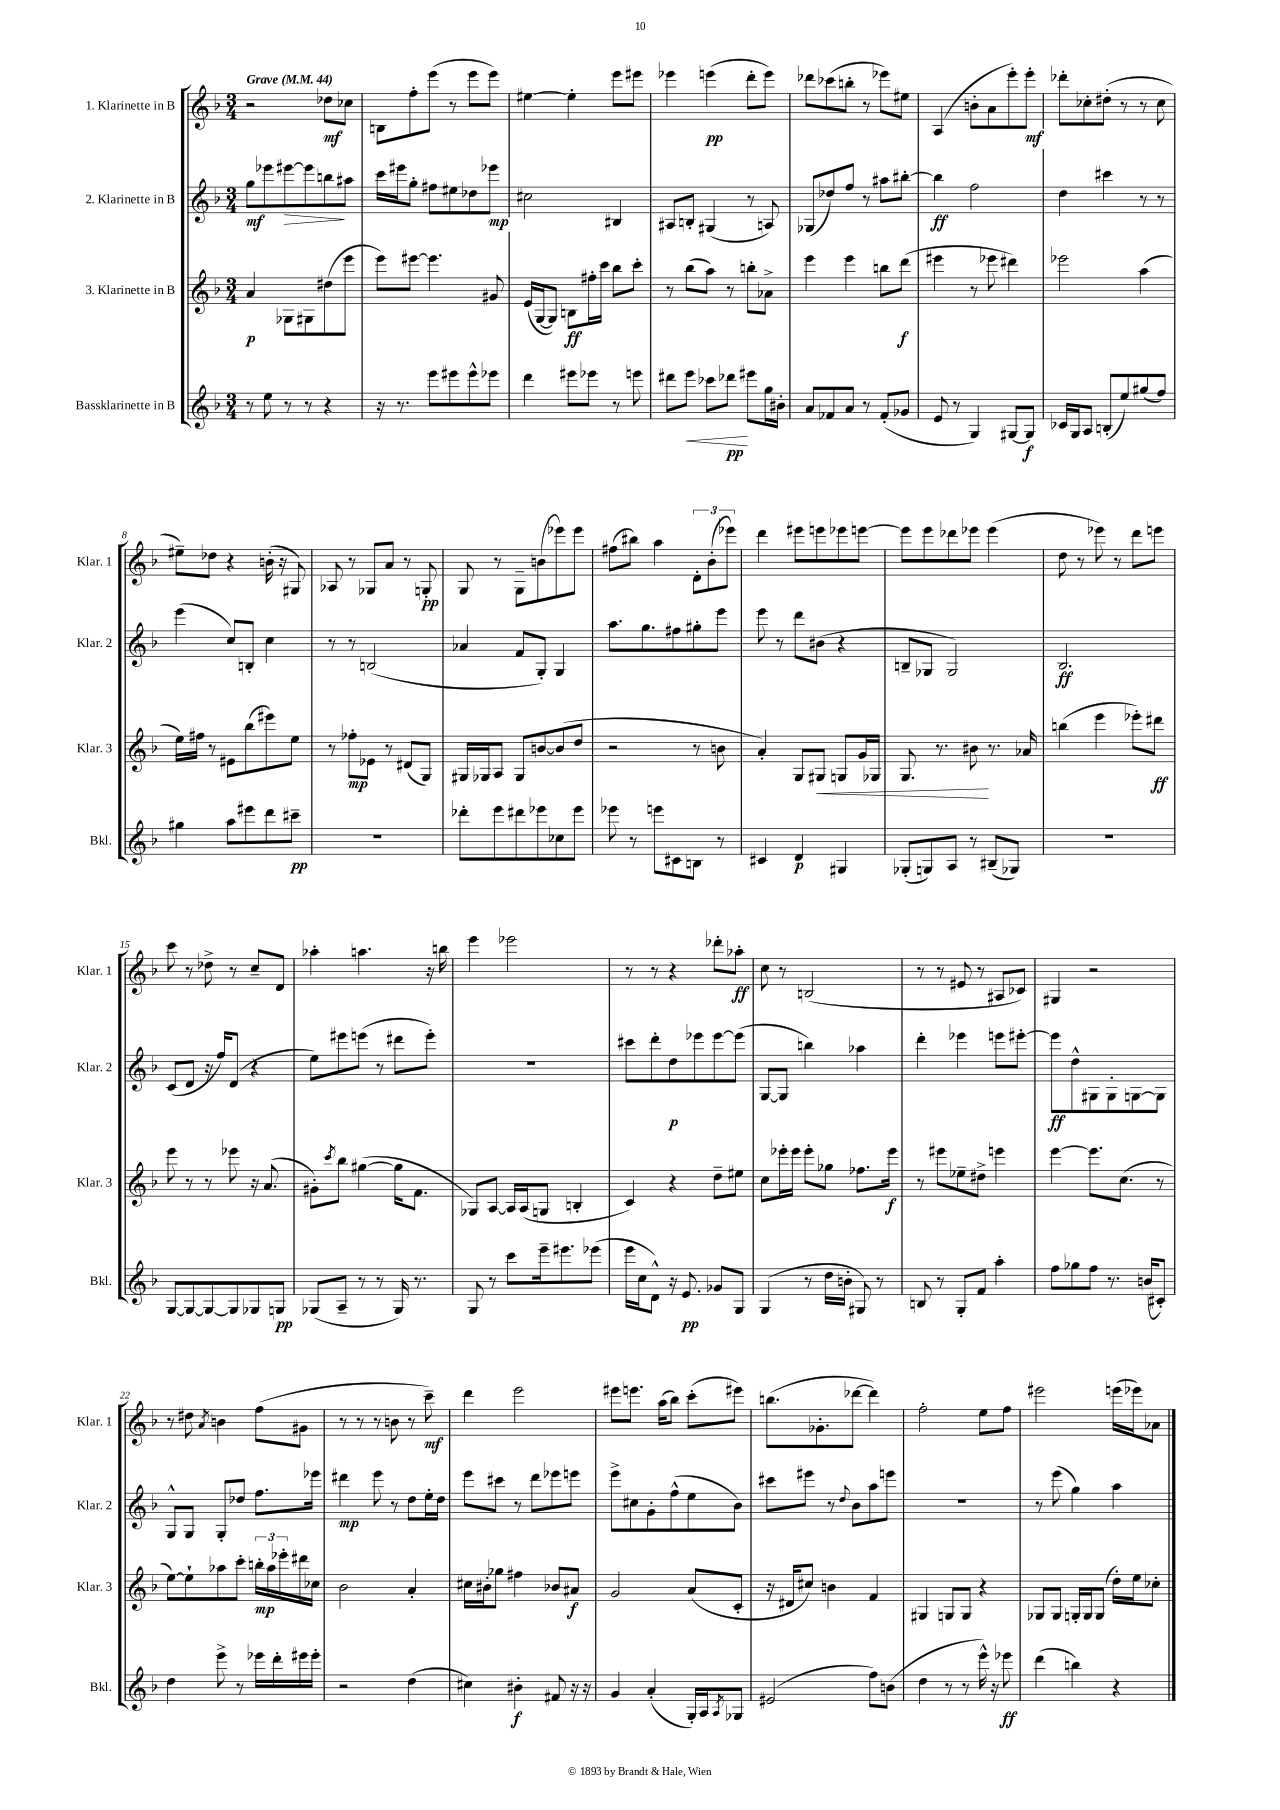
<<
\new StaffGroup <<
\new Staff = "s0" \with { instrumentName = "1. Klarinette in B" shortInstrumentName = "Klar. 1" } {
    \clef treble \key f \major \numericTimeSignature \time 3/4 \tempo "Grave" 4 = 44
    r2 des''8\mf ces''8 |
    b8 f''8-. e'''8( r8 e'''8 e'''8) |
    eis''4~ eis''4-. e'''8 eis'''8 |
    ees'''4 e'''4\pp( d'''8-. e'''8) |
    des'''8 ces'''8( b''8-. r8 ees'''8) eis''8 |
    a4( b'8-. a'8 e'''8-.) e'''8-.\mf |
    des'''8-. ces''8-. dis''8-.( r8 r8 ces''8 |
    eis''8--) des''8 r4 b'16-.( r16 gis8) |
    aes8 r8 ges8 a'8 r8 g8-.\pp |
    g8 r8 g8-- b'8( ees'''8) ees'''8 |
    fis''8( bis''8) a''4 \tuplet 3/2 { d'8-. bes'8-.( ees'''8) } |
    d'''4 eis'''8 e'''8 ees'''8 e'''8~ |
    e'''8 e'''8 des'''8 ees'''8 ees'''4( |
    d''8 r8 ees'''8) r8 d'''8 e'''8 |
    c'''8 r8 des''8-> r8 c''8-- d'8 |
    aes''4-. a''4. r16 b''16 |
    e'''4 ees'''2 |
    r8 r8 r4 des'''8-. aes''8-.\ff |
    c''8 r8 b2( |
    r8 r8 eis'8 r8 ais8 ces'8) |
    gis4 r2 |
    r8 dis''8 \acciaccatura { a'8 } b'4 f''8( gis'8 |
    r8 r8 r8 b'8 r8 c'''8--\mf) |
    d'''4 e'''2 |
    eis'''8 e'''8. a''16( bes''8) c'''8-.( eis'''8) |
    b''8.( ges'8.-. des'''8~ des'''4) |
    f''2-. e''8 f''8 |
    eis'''2 e'''16( ees'''16) aes'8 \bar "|." |
}
\new Staff = "s1" \with { instrumentName = "2. Klarinette in B" shortInstrumentName = "Klar. 2" } {
    \clef treble \key f \major \numericTimeSignature \time 3/4
    g''8\mf ees'''8 eis'''8~\> eis'''8 b''8\! ais''8 |
    c'''16 eis'''16 g''8-. fis''8 eis''8 des''8 ees'''8\mp |
    cis''2 bis4 |
    ais8 b8-. gis4( r8 a8) |
    ges8( des''8) f''8 r8 ais''8 bis''8~-. |
    bis''4\ff f''2 |
    d''4 cis'''4 r8 r8 |
    e'''4( c''8) b8-. c''4 |
    r8 r8 b2( |
    aes'4 f'8 g8-.) g4 |
    a''8. g''8. fis''8 gis''8-. e'''8 |
    e'''8 r8 d'''8 bis'8( r4 |
    b8-- ges8 ges2) |
    bes2.\ff |
    c'8( d'8 r16 f''16) d'8( r4 |
    e''8) eis'''8 e'''8( r8 dis'''8 e'''8-.) |
    R2. |
    cis'''8 d'''8-. d''8\p ees'''8 ees'''8~ ees'''8( |
    g8~ g8 b''4) aes''4 |
    d'''4-. ees'''4 e'''8 eis'''8~-. |
    eis'''8\ff d''8-^ gis8 gis8-. g8~ g8 |
    g8-^ g8 g8-. des''8 f''8. ees'''16 |
    dis'''4\mp e'''8 r8 d''8 e''16-. d''16 |
    e'''8 cis'''8 r8 d'''8 ees'''8 e'''8 |
    e'''8-> cis''8 g'8-. f''8-^( e''8 bes'8) |
    cis'''8 eis'''8 r8 \appoggiatura { d''8 } bes'8 a''8 e'''8 |
    R2. |
    r8 e'''8( g''4) a''4 \bar "|." |
}
\new Staff = "s2" \with { instrumentName = "3. Klarinette in B" shortInstrumentName = "Klar. 3" } {
    \clef treble \key f \major \numericTimeSignature \time 3/4
    a'4\p ges8 gis8 dis''8( e'''8 |
    e'''8) eis'''8~ eis'''4. gis'8 |
    e'16( g16~ g8) b8\ff fis''16-. c'''16 bes''8 c'''8-. |
    r8 bes''8( a''8) r8 b''8-. aes'8-> |
    e'''4 e'''4 b''8 d'''8\f( |
    eis'''4 r8 ees'''8 dis'''4) |
    ees'''2 a''4( |
    e''16) fis''16 r8 eis'8 bes''8( eis'''8) e''8 |
    r8 fes''8-.\mp ees'8 r8 dis'8( g8) |
    gis16 ges16 a8 ges8 b'8~ b'8( d''8 |
    r2 r8 b'8 |
    a'4-.) g8 gis8\< g8 g'16 ges16 |
    g8. r8. bis'8\! r8. aes'16 |
    b''4( e'''4 ees'''8-.) dis'''8\ff |
    e'''8 r8 r8 ees'''8 r16 a'8.( |
    gis'8-.) \acciaccatura { c'''8 } bes''8 gis''4~( gis''16 f'8. |
    ges8) a8~ a16 a16( g8 b4-. |
    c'4) r4 d''8-- eis''8 |
    c''8 ees'''16-. ees'''16 ees'''8-. ges''8 fes''8. ees'''16\f |
    r8 eis'''8 ees''8-- dis''8-> e'''4 |
    e'''4~ e'''8. c''8.( r8 |
    e''8~) e''8-! aes''8 c'''8-. \tuplet 3/2 { b''16-.\mp aes''16 ees'''16-. } dis'''16 ces''16 |
    bes'2 a'4-. |
    cis''16 bis'16-. ges''8 fis''4 bes'8 ais'8\f |
    g'2 a'8( c'8-. |
    r16 dis'16 cis''8) b'4 f'4 |
    gis4 g8 g8 r4 |
    ges8 ges8 g16-. g16 g8( d''16-.) e''16 ces''8-. \bar "|." |
}
\new Staff = "s3" \with { instrumentName = "Bassklarinette in B" shortInstrumentName = "Bkl." } {
    \clef treble \key f \major \numericTimeSignature \time 3/4
    r8 e''8 r8 r8 r4 |
    r16 r8. e'''8 eis'''8 eis'''8-^ ees'''8 |
    d'''4 eis'''8 ees'''8 r8 e'''8 |
    dis'''8 e'''8\< ces'''8 des'''8\pp\! eis'''8 g''16 bis'16-. |
    a'8 fes'8 a'8 r8 fes'8-.( ges'8 |
    e'8 r8 g4) gis8~ gis8\f |
    ces'16 g16 a8 b8-.( e''8) gis''8( f''8) |
    gis''4 a''8 eis'''8 d'''8 cis'''8--\pp |
    R2. |
    des'''8-. e'''8 dis'''8 ees'''8 ces''8 ees'''8 |
    ees'''8 r8 e'''8 cis'8 b8 r8 |
    cis'4 d'4\p gis4 |
    ges8-.( g8) a8 r8 bis8--( ges8) |
    R2. |
    g8~ g8~ g8~ g8 ges8 g8\pp |
    ges8( a8-- r8 r8 ges16) r8. |
    g8 r8 c'''8 e'''16-- eis'''8. ees'''8( |
    e'''16 c''16 d'8-^) r16 e'8.\pp ges'8 g8 |
    g4( r8 d''16 b'16-. gis8) r8 |
    b8 r8 g8-. f'8 a''4-. |
    f''8 ges''8 f''8 r8. b'16( cis'8-.) |
    d''4 e'''8-> r8 ees'''16 d'''16-. eis'''16 eis'''16-. |
    r2 d''4( |
    cis''4) bis'4-.\f fis'8 r16 r16 |
    g'4 a'4-.( g16-.) a16 \acciaccatura { a8 } ges8 |
    eis'2( f''8) b'8( |
    d''4 r8 r8 e'''16-^) r16 ees'''8\ff |
    d'''4( b''4) r4 \bar "|." |
}
>>
>>
